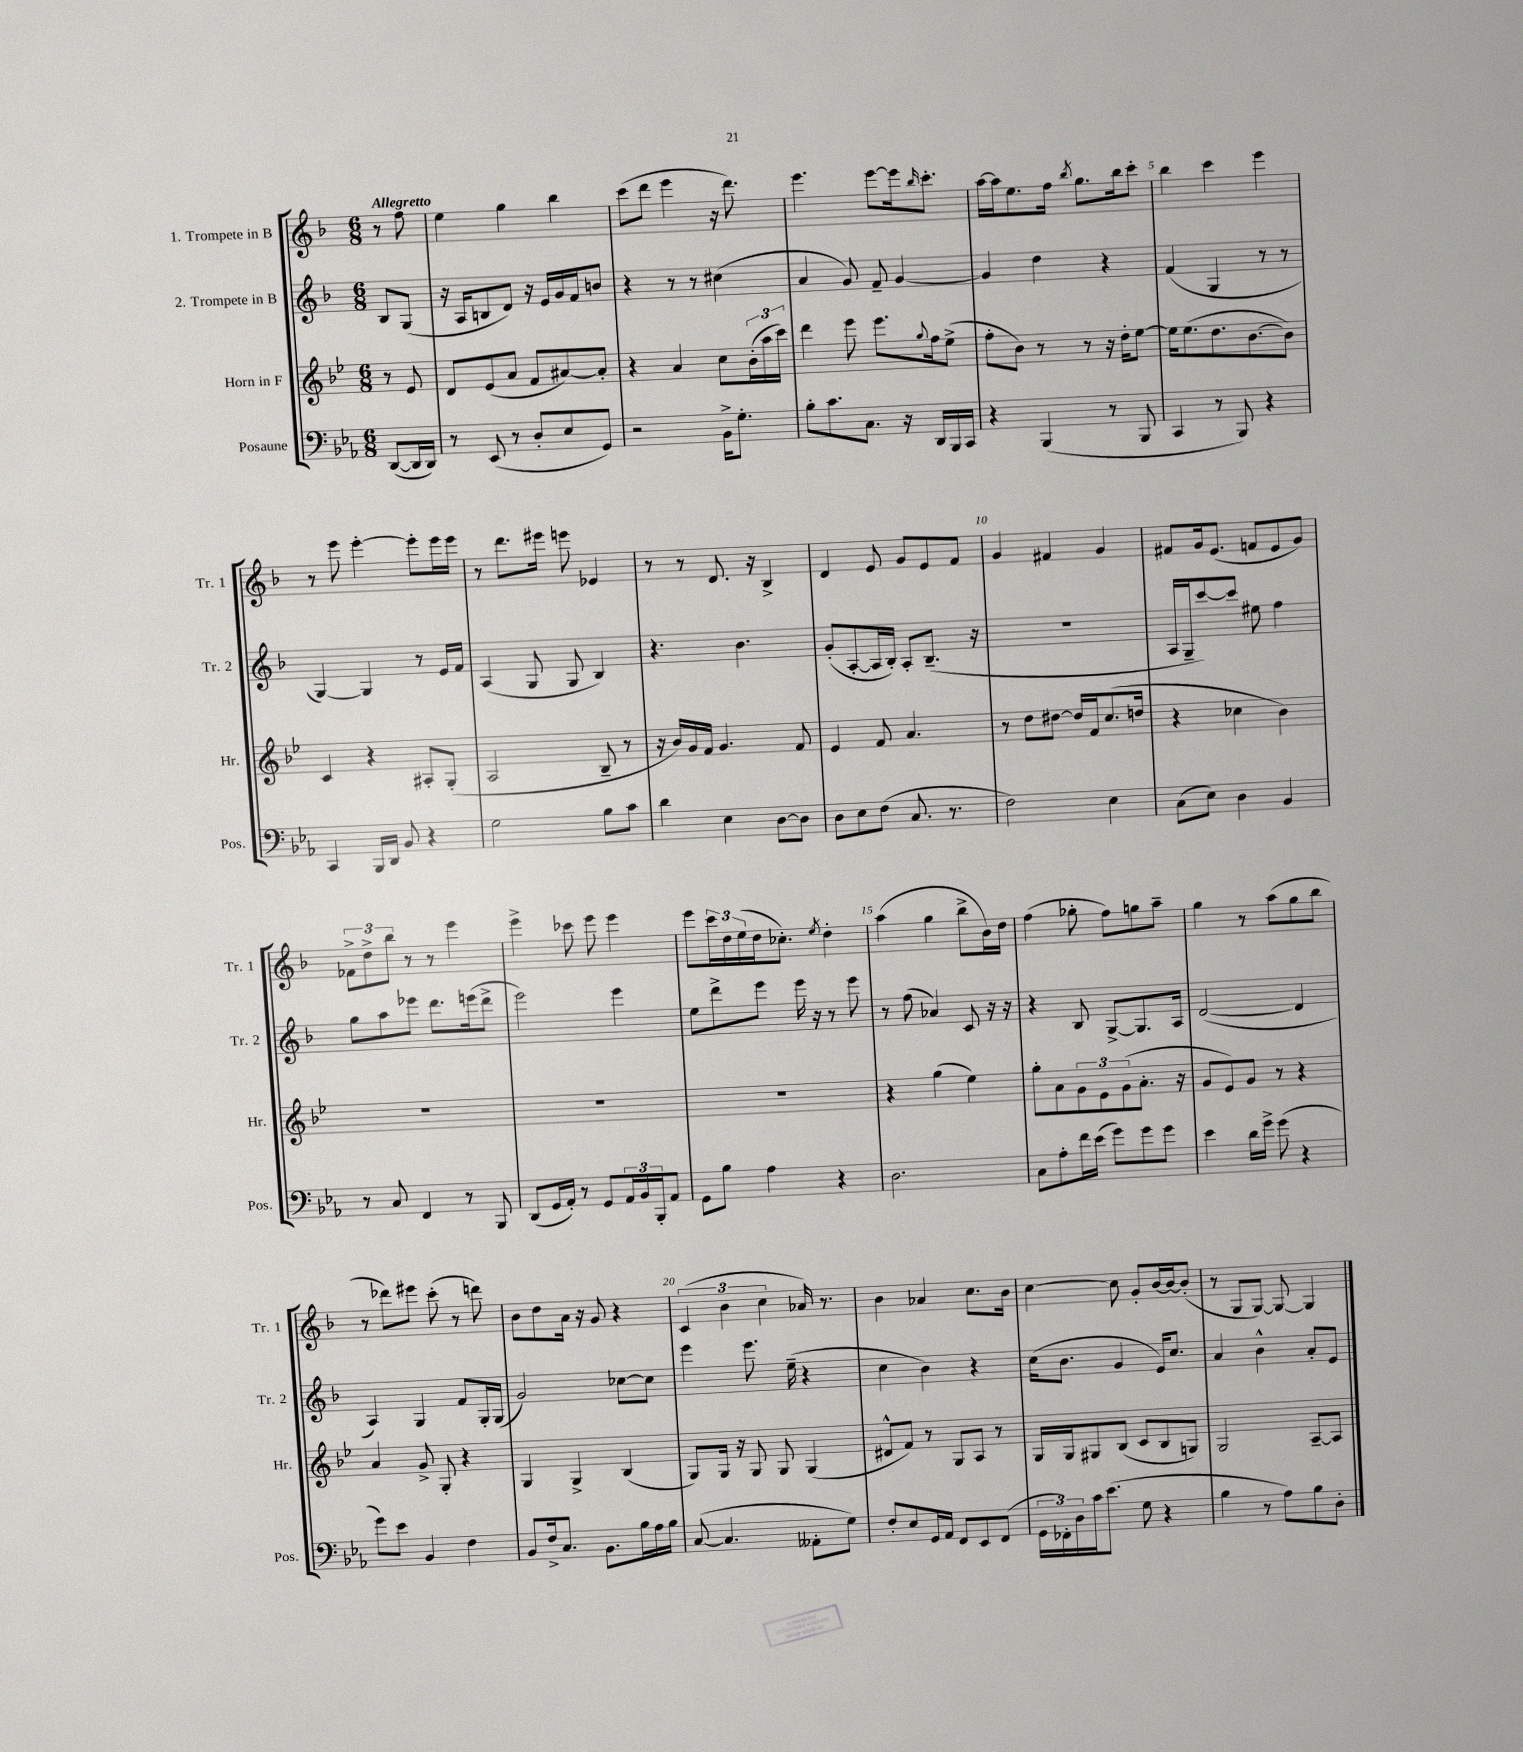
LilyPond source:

<<
\new StaffGroup <<
\new Staff = "s0" \with { instrumentName = "1. Trompete in B" shortInstrumentName = "Tr. 1" } {
    \clef treble \key f \major \numericTimeSignature \time 6/8 \partial 4 \tempo "Allegretto"
    r8 f''8 |
    e''4 g''4 bes''4 |
    c'''8( d'''8 e'''4 r16 d'''8.) |
    e'''4. e'''8~ e'''16 \grace { bes''16 } c'''8.-. |
    a''16~ a''16 e''8. f''16 \acciaccatura { bes''8 } g''8. bes''16 c'''8-. |
    bes''4 c'''4 e'''4 |
    r8 e'''8 e'''4~-. e'''8-. e'''16 e'''16 |
    r8 d'''8. eis'''16 e'''8 ees'4 |
    r8 r8 d'8. r16 bes4-> |
    d'4 e'8 g'8 e'8 f'8 |
    g'4 fis'4 g'4 |
    fis'8 g'16 e'8.( f'8 e'8 g'8) |
    \tuplet 3/2 { fes'8-> d''8-> bes''8 } r8 r8 e'''4 |
    e'''4-> ces'''8 e'''8 e'''4 |
    e'''8 \tuplet 3/2 { c'''16 d''16 e''16( } d''16 ces''8.-.) \acciaccatura { e''8 } d''4-. |
    a''4( g''4 bes''8-> bes'16) d''16 |
    f''4( ges''8-. f''8) g''8 a''8-- |
    g''4 r8 a''8( g''8 bes''8 |
    r8 des'''8) eis'''8 c'''8-.( r8 d'''8) |
    bes'8 d''8 a'16 r16 g'8 r4 |
    \tuplet 3/2 { c'4( bes'4 c''4 } aes'16) r8. |
    bes'4 aes'4 c''8. bes'16 |
    c''4~ c''8 g'8-. bes'16~ bes'16~ bes'8-.( |
    r8 g8 g8~) g8~ g4 \bar "|." |
}
\new Staff = "s1" \with { instrumentName = "2. Trompete in B" shortInstrumentName = "Tr. 2" } {
    \clef treble \key f \major \numericTimeSignature \time 6/8 \partial 4
    bes8 g8( |
    r16 a16 b8 d'8) r16 e'16 g'16 f'16 b'8 |
    r4 r8 r8 cis''4( |
    a'4 g'8) f'8-- g'4~ |
    g'4 d''4 r4 |
    f'4( g4 r8 r8 |
    g4~) g4 r8 e'16 f'16 |
    a4( g8 g8 bes4) |
    r4. bes'4. |
    g'8-.( a8~-. a16 bes16-.) a8-. bes8.--( r16 |
    R2. |
    a16 g16-- c'''8~) c'''8 eis''8 f''4 |
    g''8 a''8 ees'''8 d'''8. e'''16( d'''8-> |
    e'''2) e'''4 |
    e''8 d'''8-> e'''8 e'''16 r16 r8 e'''8 |
    r8 f''8( aes'4) c'8 r16 r16 |
    r4 bes8 g8~-> g8. a16 |
    d'2~( d'4 |
    a4) g4 f'8 g16-. g16( |
    g'2) ces''8~ ces''8 |
    e'''4 e'''8. e''16--( r4 |
    c''4 bes'4) r4 |
    c''16( bes'8. g'4 e'16) c''8. |
    a'4 bes'4-^ a'8-. e'8 \bar "|." |
}
\new Staff = "s2" \with { instrumentName = "Horn in F" shortInstrumentName = "Hr." } {
    \clef treble \key bes \major \numericTimeSignature \time 6/8 \partial 4
    r8 ees'8 |
    d'8 ees'8( a'8 f'8 ais'8~) ais'8-. |
    r4 a'4 c''8 \tuplet 3/2 { bes'16-.( a''16 c'''16) } |
    d'''4 ees'''8 ees'''8. \appoggiatura { g''8 } f''16 ees''8->( |
    f''8-. bes'8) r8 r8 r16 d''16-. ees''8~ |
    ees''16 ees''8.( d''8. bes'8.~ bes'8) |
    c'4 r4 ais8-. g8-.( |
    a2 bes8-- r8 |
    r16 bes'16) g'16 f'16 g'4. f'8 |
    ees'4 f'8 a'4. |
    r8 d''8 dis''8~ dis''16 f'16 c''8.( d''16 |
    r4 ces''4 bes'4) |
    R2. |
    R2. |
    R2. |
    r4 g''4( ees''4) |
    g''8-. a'8 \tuplet 3/2 { g'8 ees'8 g'8( } a'8.-. r16 |
    g'8 ees'8) g'8 r8 r4 |
    a'4 g'8-> g8-. r4 |
    g4 g4-> bes4( |
    g8) g16 r16 g8 g8 g4( |
    dis'8-^ f'8) r8 g8 a8 r8 |
    g16 g16 gis8 bes8( c'8 bes8 g8) |
    g2 a8~-- a8 \bar "|." |
}
\new Staff = "s3" \with { instrumentName = "Posaune" shortInstrumentName = "Pos." } {
    \clef bass \key ees \major \numericTimeSignature \time 6/8 \partial 4
    d,8~( d,16 d,16) |
    r8 ees,8( r8 d8-. ees8 g,8) |
    r2 bes,16-> g8.-. |
    bes8-. c'8. c8. r16 d,16 bes,,16 c,16 |
    r4 bes,,4( r8 bes,,8 |
    c,4 r8 bes,,8) r4 |
    c,4 bes,,16 d,16 bes,8 r4 |
    g2 bes8 c'8 |
    d'4 ees4 d8~ d8 |
    d8 ees8 f8( c8. r8. |
    f2) ees4 |
    c8( ees8) d4 bes,4 |
    r8 c8 f,4 r8 bes,,8 |
    d,8( g,16 aes,16-.) r8 g,8 \tuplet 3/2 { aes,16 bes,16 bes,,16-. } aes,8 |
    g,8 bes8 aes4 r4 |
    d2. |
    c8 aes8-. f'16 ees'16( g'8) g'8 g'8 |
    ees'4 d'16 g'16-> g'8( r4 |
    g'8) ees'8 bes,4 f4 |
    bes,8 f16-> c8. bes,8. bes16 aes16 bes16 |
    c8~( c4. aeses,8-. g8) |
    f8-. ees8 g,16 aes,16 f,8 ees,8 f,8( |
    \tuplet 3/2 { g,16 fes,16-.) d16 } c'16 ees'8.( g8 r4 |
    bes4 r8 aes8) bes8 d8-. \bar "|." |
}
>>
>>
\layout { \context { \Score \override BarNumber.break-visibility = ##(#f #t #t) barNumberVisibility = #(every-nth-bar-number-visible 5) } }
